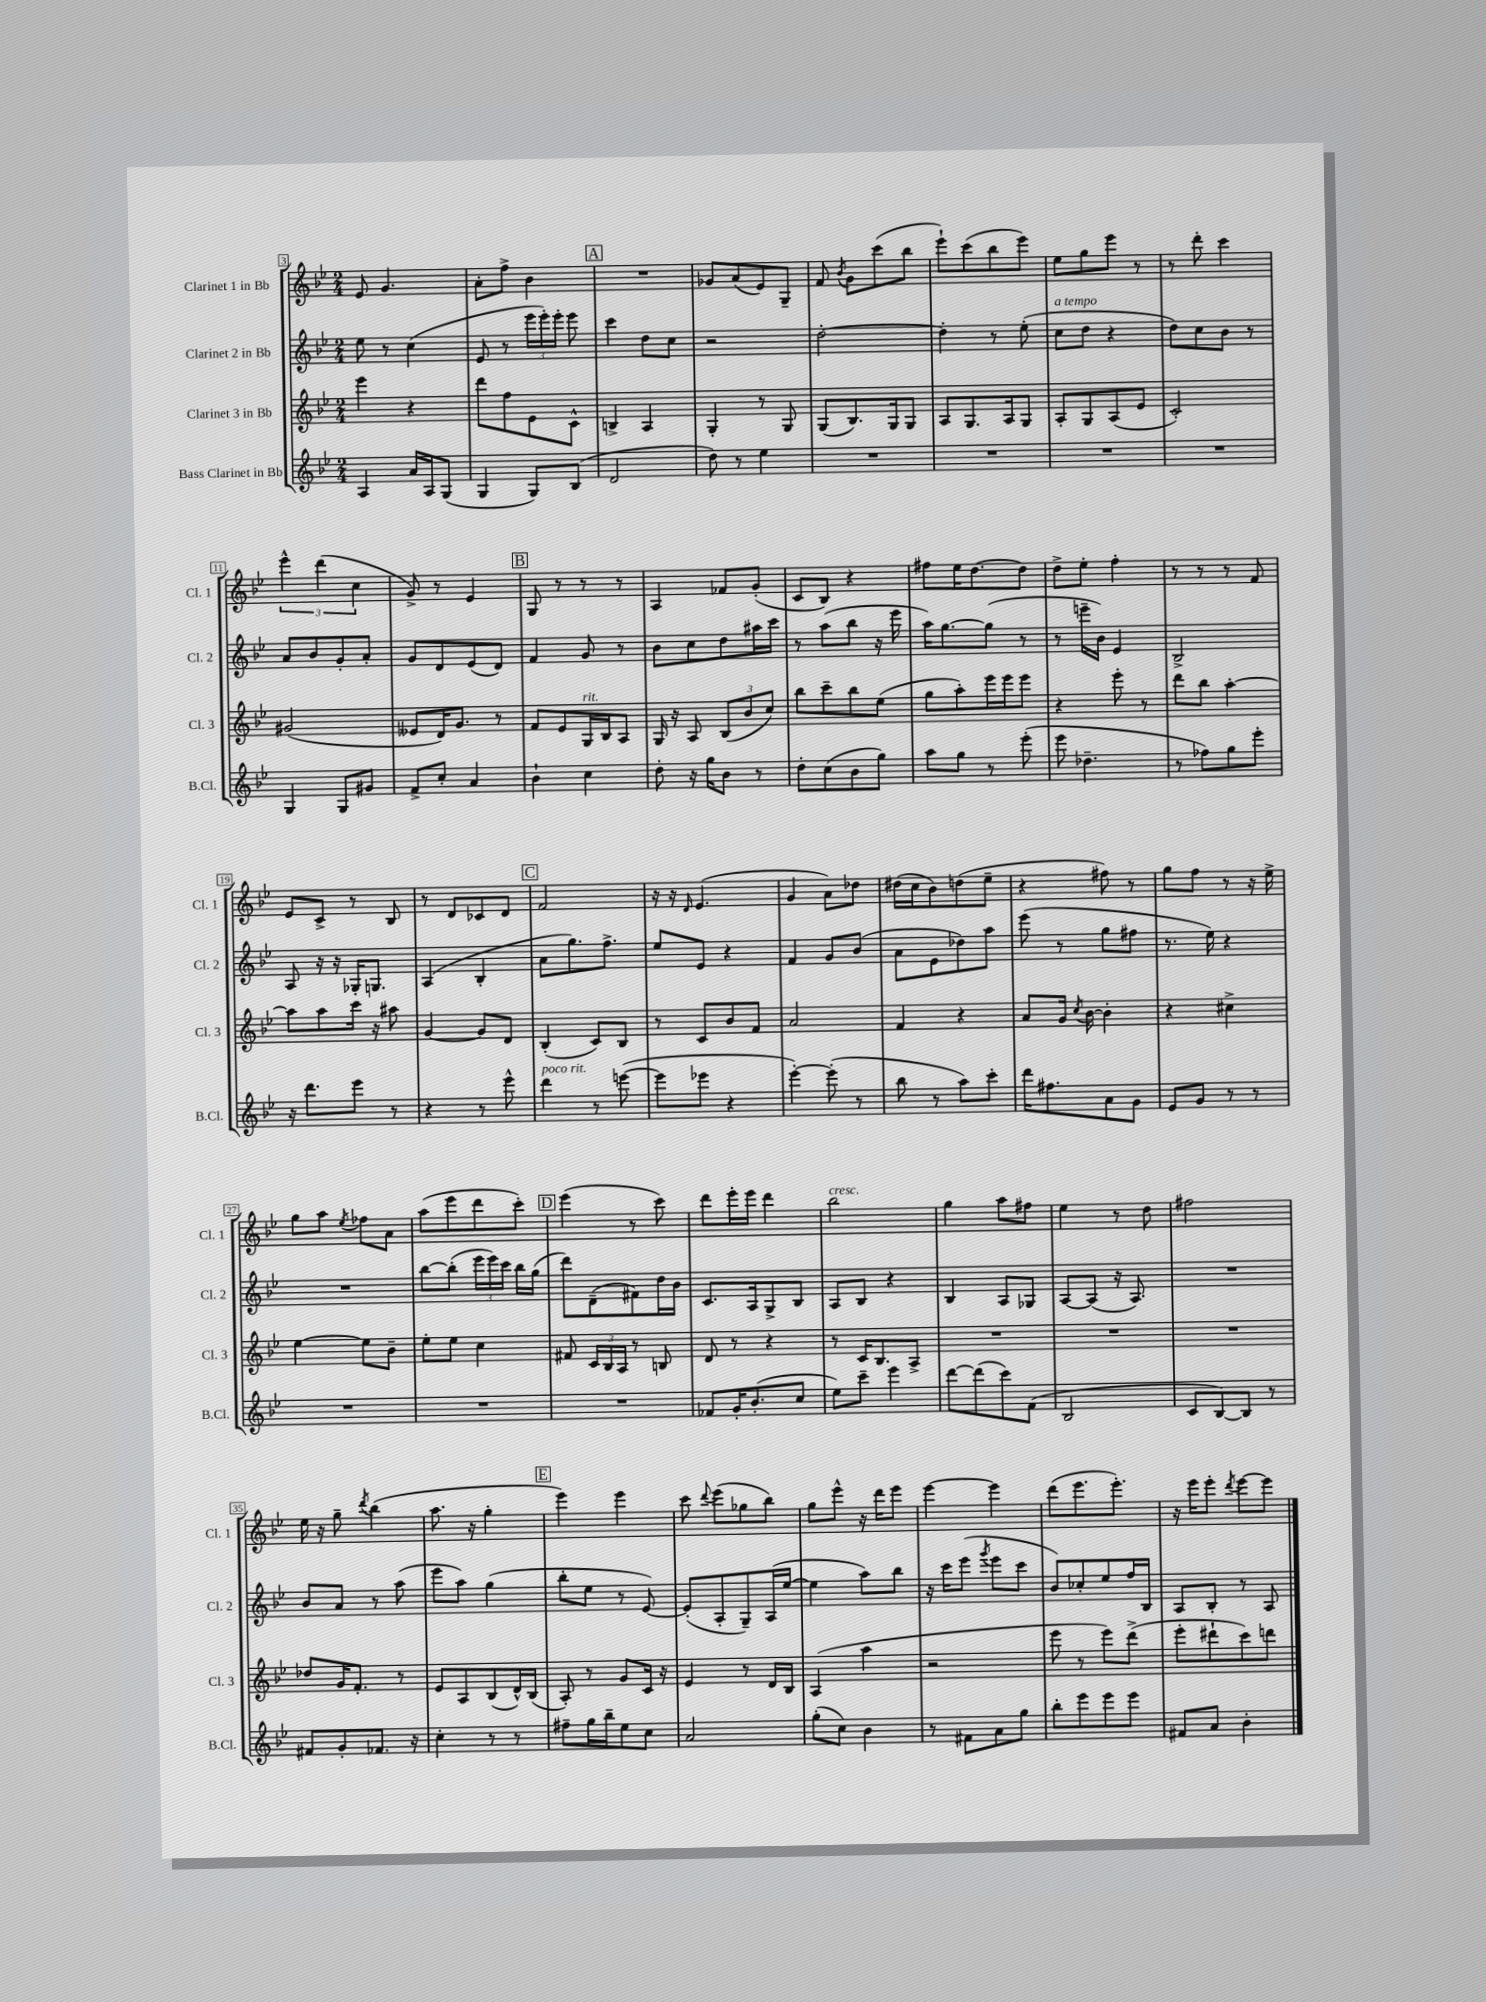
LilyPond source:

<<
\new StaffGroup <<
\new Staff = "s0" \with { instrumentName = "Clarinet 1 in Bb" shortInstrumentName = "Cl. 1" } {
    \clef treble \key bes \major \numericTimeSignature \time 2/4
    \autoBeamOff ees'8 g'4. |
    a'8[-. f''8]-> bes'4 |
    \mark \markup { \box "A" } R2 |
    ges'8[ a'8( ees'8) g8]-- |
    f'8 \acciaccatura { bes'8 } g'8[ c'''8( bes''8] |
    ees'''8[-!) c'''8( bes''8 ees'''8]) |
    ees''8[ g''8 ees'''8] r8 |
    r8 d'''8-. c'''4 |
    \tuplet 3/2 { ees'''4-^ d'''4( c''4 } |
    g'8->) r8 ees'4 |
    \mark \markup { \box "B" } g8 r8 r8 r8 |
    a4 fes'8[ g'8]-.( |
    c'8[ bes8]) r4 |
    fis''8[ ees''16 d''8.~ d''8] |
    d''8[-> ees''8]-. f''4-. |
    r8 r8 r8 f'8 |
    ees'8[ c'8]-> r8 bes8 |
    r8 d'8[ ces'8 d'8] |
    \mark \markup { \box "C" } f'2 |
    r16 r16 \grace { d'16 } ees'4.( |
    g'4 a'8[) des''8] |
    dis''16[( c''16 bes'8) d''8( ees''8]-- |
    r4 fis''8) r8 |
    g''8[ f''8] r8 r16 ees''16-> |
    g''8[ a''8] \acciaccatura { ees''8 } fes''8[ a'8] |
    a''8[( ees'''8 d'''8 c'''8]-.) |
    \mark \markup { \box "D" } ees'''4( r8 c'''8) |
    d'''8[ ees'''16-. ees'''16] d'''4 |
    bes''2^\markup { \italic "cresc." } |
    g''4 a''8[ fis''8] |
    ees''4 r8 d''8 |
    fis''2 |
    ees''16 r16 g''8-- \acciaccatura { d'''8 } bes''4( |
    a''8. r16 g''4-. |
    \mark \markup { \box "E" } ees'''4) ees'''4 |
    c'''8 \appoggiatura { d'''8 } ees'''8[( ges''8 bes''8]) |
    g''8[ ees'''8]-^ r16 d'''16[ ees'''8] |
    ees'''4~ ees'''4 |
    d'''8[( ees'''8. ees'''8.]-.) |
    r16 ees'''16[ ees'''8]-. \acciaccatura { d'''8 } ees'''8[~ ees'''8] \bar "|." |
}
\new Staff = "s1" \with { instrumentName = "Clarinet 2 in Bb" shortInstrumentName = "Cl. 2" } {
    \clef treble \key bes \major \numericTimeSignature \time 2/4
    \autoBeamOff ees''8 r8 c''4( |
    ees'8 r8 \tuplet 3/2 { ees'''16[ ees'''16-.) ees'''16]-. } ees'''8 |
    \mark \markup { \box "A" } c'''4 d''8[ c''8] |
    r2 |
    d''2~-. |
    d''4-. r8 ees''8-.( |
    c''8[^\markup { \italic "a tempo" } d''8] r4 |
    d''8[) c''8 bes'8] r8 |
    a'8[ bes'8 g'8-. a'8]-. |
    g'8[ d'8 ees'8( d'8]) |
    \mark \markup { \box "B" } f'4 g'8 r8 |
    bes'8[ c''8 d''8 ais''16 c'''16] |
    r8 a''8[( bes''8] r16 ees'''16 |
    a''16[) g''8.~ g''8]( r8 |
    r8 e'''16[-- bes'16]) ees'4 |
    bes2-> |
    a8 r16 r16 ges16[-. g8.] |
    a4( bes4-. |
    \mark \markup { \box "C" } a'8[ g''8.) f''8.]-> |
    ees''8[ ees'8] r4 |
    f'4 g'8[ bes'8]( |
    a'8[ ees'8 des''8) a''8] |
    ees'''8( r8 g''8[ fis''8] |
    r8. ees''16) r4 |
    R2 |
    bes''8[~ bes''8]-.( \tuplet 3/2 { ees'''16[ ees'''16) c'''16] } bes''16[ g''16]( |
    \mark \markup { \box "D" } d'''8[) d'8--( fis'8) d''16 bes'16] |
    c'8.[ a16 g8-> bes8] |
    a8[ bes8] r4 |
    bes4 a8[ ges8] |
    a8[~ a8]( r16 a8.) |
    R2 |
    bes'8[ a'8] r8 a''8( |
    ees'''8[ a''8]) g''4( |
    \mark \markup { \box "E" } bes''8[-. ees''8] r8 ees'8~) |
    ees'8[-.( a8-. g8--) a16( ees''16]~ |
    ees''4 a''8[) bes''8] |
    r16 c'''16[ ees'''8]( \acciaccatura { g'''8 } ees'''8[ c'''8] |
    bes'8[) ces''8-. ees''8 f''16 bes16] |
    a8[ bes8]-. r8 a8 \bar "|." |
}
\new Staff = "s2" \with { instrumentName = "Clarinet 3 in Bb" shortInstrumentName = "Cl. 3" } {
    \clef treble \key bes \major \numericTimeSignature \time 2/4
    \autoBeamOff ees'''4 r4 |
    d'''8[ f''8 ees'8 c'8]-^ |
    \mark \markup { \box "A" } b4-> a4 |
    g4-. r8 g8 |
    g8[( bes8.) g16 g8] |
    a8[ g8. a16 g8] |
    a8[-. g8 a8( ees'8] |
    c'2-.) |
    gis'2( |
    eeses'8[ d'16) g'8.] r8 |
    \mark \markup { \box "B" } f'8[ ees'8 g16^\markup { \italic "rit." } bes16 a8] |
    g16 r16 a8 \tuplet 3/2 { bes8[( bes'8 c''8]) } |
    bes''8[ c'''8-- bes''8 ees''8]( |
    g''8[ a''8-.) ees'''16 ees'''16 ees'''8] |
    r4 ees'''8-. r8 |
    d'''8[ bes''8] a''4~-. |
    a''8[ a''8 c'''16] r16 ais''8 |
    g'4~ g'8[ d'8] |
    \mark \markup { \box "C" } bes4-.( c'8[) bes8] |
    r8 c'8[ bes'8 f'8] |
    a'2 |
    f'4 r4 |
    a'8[ g'16] \acciaccatura { c''8 } bes'16~ bes'4-. |
    r4 cis''4-> |
    ees''4~ ees''8[ bes'8]-- |
    ees''8[-. ees''8] c''4 |
    \mark \markup { \box "D" } fis'8 \tuplet 3/2 { c'16[ bes16 a16] } r8 b8 |
    d'8 r8 r4 |
    r8 c'16[ bes8. a8]-> |
    R2 |
    R2 |
    R2 |
    des''8[ g'16 f'8.]-. r8 |
    ees'8[ a8 bes8( d'16-^) bes16]( |
    \mark \markup { \box "E" } a8-.) r8 g'8[ c'16] r16 |
    ees'4 r8 d'16[ bes16] |
    a4( a''4 |
    r2 |
    ees'''8 r8 ees'''8[) d'''8]->( |
    ees'''8[-. dis'''8-! c'''8) d'''8] \bar "|." |
}
\new Staff = "s3" \with { instrumentName = "Bass Clarinet in Bb" shortInstrumentName = "B.Cl." } {
    \clef treble \key bes \major \numericTimeSignature \time 2/4
    \autoBeamOff a4 a'16[ a16 g8]( |
    g4 g8[) bes8]( |
    \mark \markup { \box "A" } d'2 |
    d''8) r8 ees''4 |
    R2 |
    R2 |
    R2 |
    R2 |
    g4 g8[ gis'8] |
    f'8[-> c''8]-. a'4 |
    \mark \markup { \box "B" } bes'4-! c''4 |
    d''8-. r16 g''16[ bes'8] r8 |
    d''8[-. c''8( bes'8 g''8]) |
    a''8[ g''8] r8 ees'''8-.( |
    ees'''8 des''4.-- |
    r8 fes''8[) g''8 ees'''8]-. |
    r16 d'''8.[ ees'''8] r8 |
    r4 r8 ees'''8-^ |
    \mark \markup { \box "C" } d'''4^\markup { \italic "poco rit." } r8 e'''8~( |
    e'''8[ ees'''8] r4 |
    ees'''4~-.) ees'''8-.( r8 |
    bes''8 r8 a''8[) c'''8]-. |
    d'''16[ fis''8. a'8 g'8] |
    ees'8[ g'8] r8 r8 |
    R2 |
    R2 |
    \mark \markup { \box "D" } R2 |
    fes'8[ g'16-. bes'8.-.( c''8] |
    ees''8[) c'''8]-- ees'''4 |
    d'''8[~ d'''8( c'''8) f'8]( |
    bes2 |
    c'8[ bes8~) bes8] r8 |
    fis'8[ g'8-. fes'8.] r16 |
    c''4-. r8 r8 |
    \mark \markup { \box "E" } fis''8[-- g''16 bes''16-- ees''8 c''8] |
    a'2 |
    g''8[-.( c''8]) bes'4 |
    r8 fis'8[ a'8 g''8] |
    bes''8[-. ees'''8 ees'''8 ees'''8] |
    fis'8[ a'8] bes'4-. \bar "|." |
}
>>
>>
\layout { \context { \Score currentBarNumber = #3 \override BarNumber.stencil = #(make-stencil-boxer 0.1 0.3 ly:text-interface::print) } }
